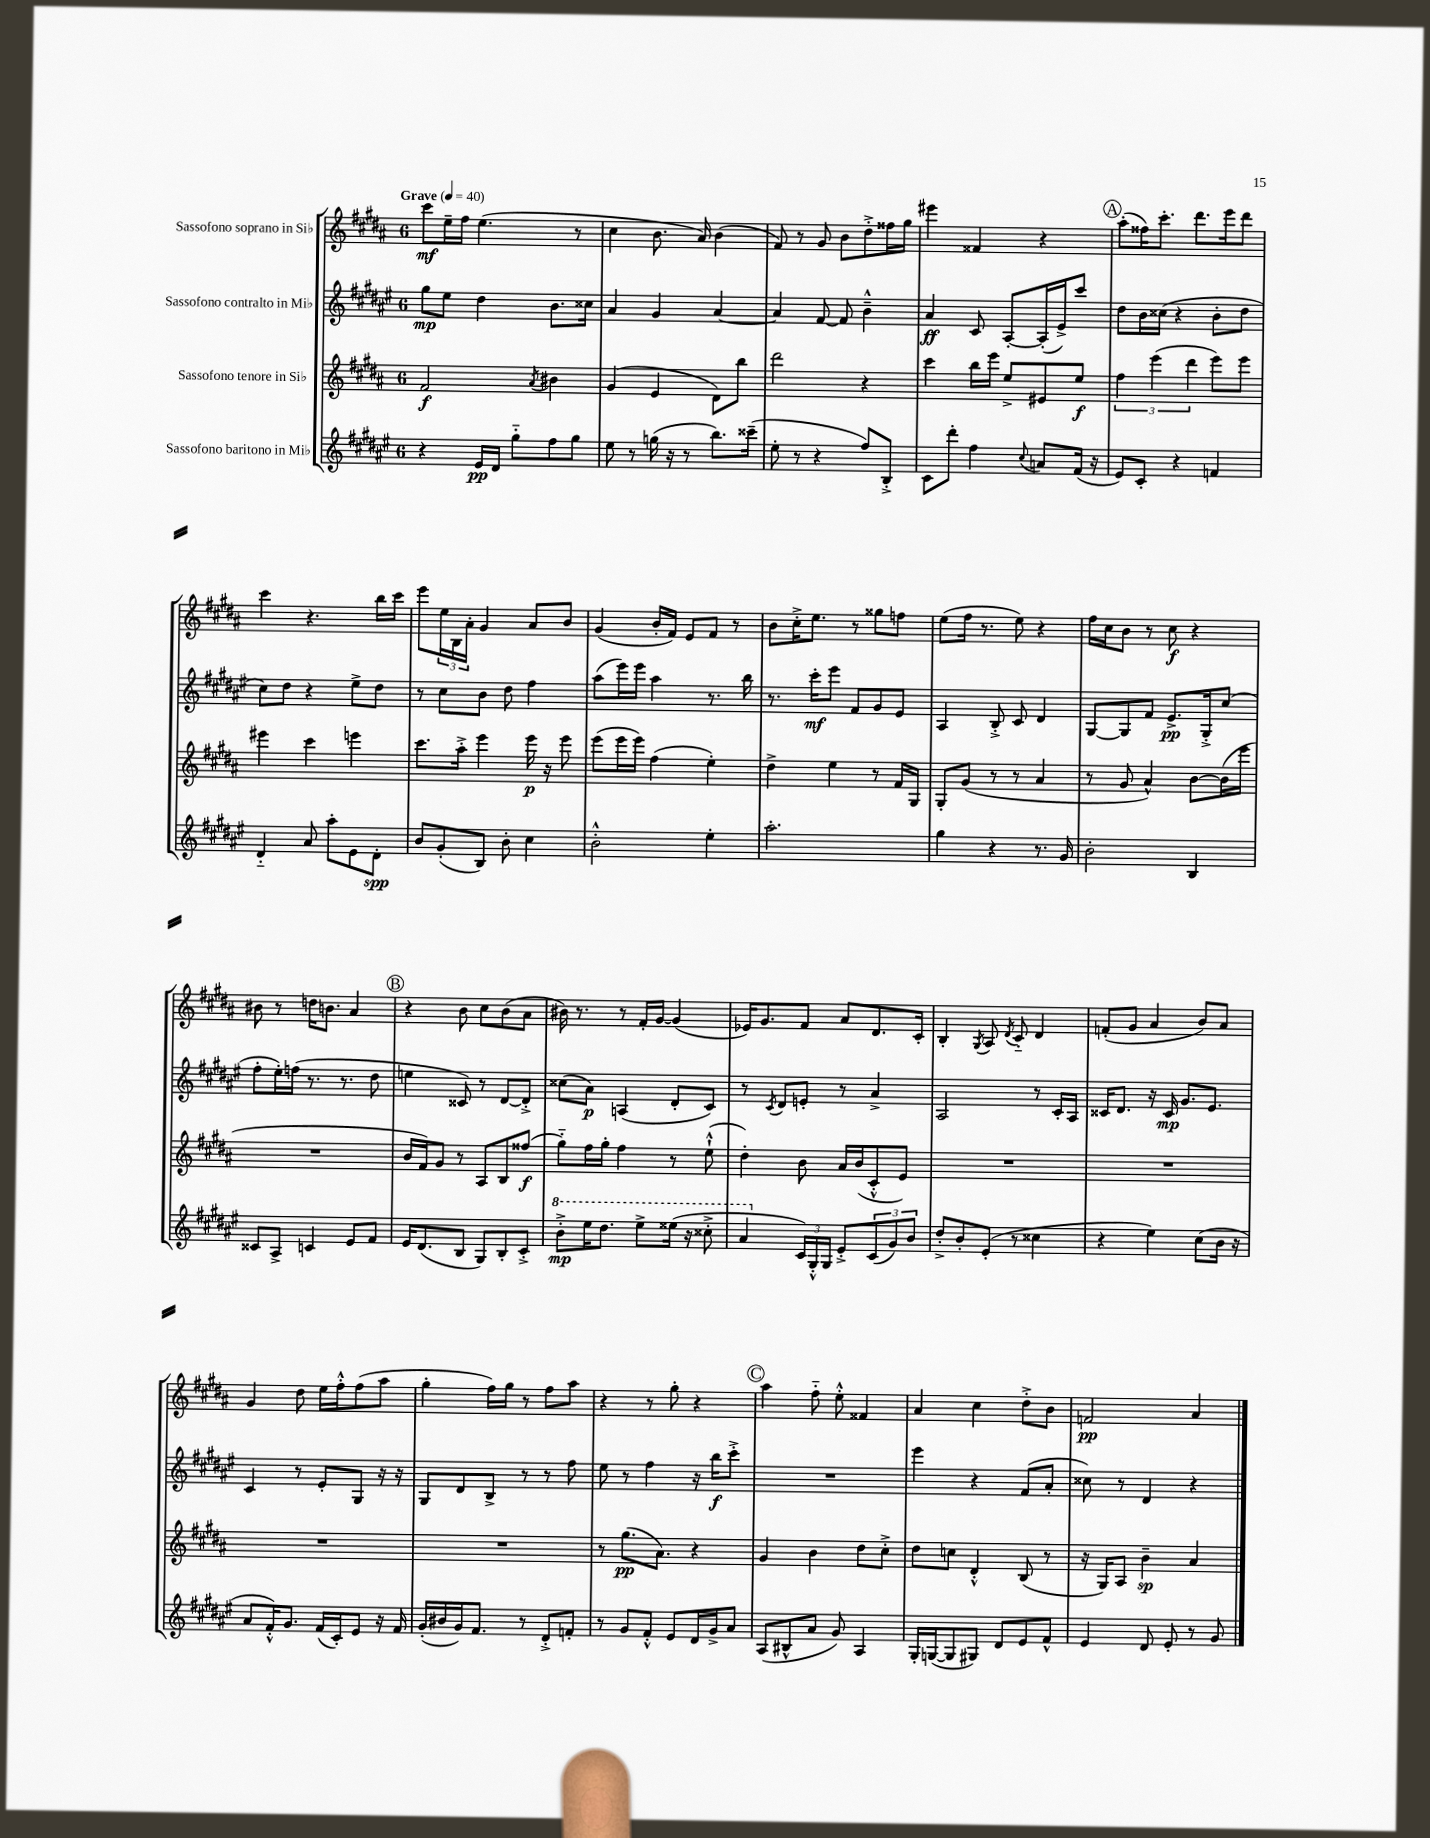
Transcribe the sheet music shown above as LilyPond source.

<<
\new StaffGroup <<
\new Staff = "s0" \with { instrumentName = "Sassofono soprano in Sib" } {
    \clef treble \key b \major \once \override Staff.TimeSignature.style = #'single-digit \time 6/8 \tempo "Grave" 4 = 40
    cis'''8\mf e''16-- fis''16 e''4.( r8 |
    cis''4 b'8. ais'16) b'4( |
    fis'8) r8 gis'8 b'8 dis''8-.-> fisis''16 gis''16 |
    eis'''4 fisis'4 r4 |
    \mark \markup { \circle "A" } ais''8-.( fisis''16) cis'''8.-. dis'''8. e'''16 dis'''8 |
    cis'''4 r4. b''16 cis'''16 |
    e'''8 \tuplet 3/2 { e''16 b16 ais'16-. } gis'4 ais'8 b'8 |
    gis'4( b'16-. fis'16) e'8 fis'8 r8 |
    b'8 cis''16-.-> e''8. r8 gisis''8 f''8 |
    e''8( fis''16 r8. e''8) r4 |
    fis''16 cis''16 b'8 r8 cis''8\f r4 |
    bis'8 r8 d''16 b'8. ais'4 |
    \mark \markup { \circle "B" } r4 b'8 cis''8 b'8( ais'8 |
    bis'16) r8. r8 fis'16-. gis'16~ gis'4( |
    ees'16) gis'8. fis'8 ais'8 dis'8. cis'16-. |
    b4-. \acciaccatura { gis8 } ais8 \acciaccatura { dis'8 } cis'8-_ dis'4 |
    f'8-.( gis'8 ais'4 b'8) ais'8 |
    gis'4 dis''8 e''16 fis''16-.-^ fis''8( ais''8 |
    gis''4-. fis''16) gis''16 r8 fis''8 ais''8 |
    r4 r8 gis''8-. r4 |
    \mark \markup { \circle "C" } ais''4 fis''8-_ e''8-.-^ fisis'4 |
    ais'4 cis''4 dis''8-.-> b'8 |
    f'2\pp ais'4 \bar "|." |
}
\new Staff = "s1" \with { instrumentName = "Sassofono contralto in Mib" } {
    \clef treble \key fis \major \once \override Staff.TimeSignature.style = #'single-digit \time 6/8
    gis''8\mp eis''8 dis''4 b'8. cisis''16 |
    ais'4 gis'4 ais'4~ |
    ais'4 fis'8~ fis'8 b'4---^ |
    ais'4\ff cis'8 ais8~-. ais16-.( eis'16->) cis'''8 |
    \mark \markup { \circle "A" } dis''8 b'16 cisis''16( r4 b'8-. dis''8 |
    cis''8) dis''8 r4 eis''8-> dis''8 |
    r8 cis''8 b'8 dis''8 fis''4 |
    ais''8( eis'''16) eis'''16 ais''4 r8. b''16 |
    r8. cis'''16-.\mf eis'''8 fis'8 gis'8 eis'8 |
    ais4 b8-.-> cis'8 dis'4 |
    gis8~ gis8 fis'8 eis'8.->\pp gis16-.-> cis''8( |
    fis''8-. eis''16-.) f''16( r8. r8. dis''8 |
    \mark \markup { \circle "B" } e''4 cisis'8) r8 dis'8~ dis'8-.-> |
    cisis''8( ais'8\p) a4( dis'8-. cis'8) |
    r8 \acciaccatura { cis'8 } dis'8 e'8-. r8 ais'4-> |
    ais2 r8 cis'16-. ais16 |
    cisis'16 dis'8. r16 cisis'16\mp gis'8. eis'8. |
    cis'4 r8 eis'8-. gis8 r16 r16 |
    gis8 dis'8 b8-> r8 r8 fis''8 |
    eis''8 r8 fis''4 r16 b''16\f cis'''8-.-> |
    \mark \markup { \circle "C" } R2. |
    eis'''4 r4 fis'8( ais'8-. |
    cisis''8) r8 dis'4 r4 \bar "|." |
}
\new Staff = "s2" \with { instrumentName = "Sassofono tenore in Sib" } {
    \clef treble \key b \major \once \override Staff.TimeSignature.style = #'single-digit \time 6/8
    fis'2\f \acciaccatura { ais'8 } bis'4 |
    gis'4( e'4 dis'8) b''8 |
    dis'''2 r4 |
    cis'''4 b''16 e'''16 e''8-> eis'8 e''8\f |
    \mark \markup { \circle "A" } \tuplet 3/2 { fis''4 e'''4( dis'''4 } e'''8) e'''8 |
    eis'''4 cis'''4 e'''4 |
    cis'''8. ais''16-.-> e'''4 e'''16\p r16 e'''8 |
    e'''8( e'''16 e'''16) fis''4( e''4-.) |
    dis''4-> e''4 r8 fis'16 gis16 |
    gis8-. gis'8( r8 r8 ais'4 |
    r8 gis'8 ais'4-^) b'8~ b'16( e'''16 |
    R2. |
    \mark \markup { \circle "B" } b'16 fis'16) gis'8 r8 ais8 b8 fisis''8\f( |
    gis''8-_) fis''16 gis''16-. fis''4 r8 e''8-!-^( |
    dis''4-.) b'8 ais'16 b'16( cis'8-.-^ e'8) |
    R2. |
    R2. |
    R2. |
    R2. |
    r8 gis''8.\pp( ais'8.) r4 |
    \mark \markup { \circle "C" } gis'4 b'4 dis''8 cis''8-.-> |
    dis''8 c''8 dis'4-.-^ b8( r8 |
    r16 gis16) ais8 b'4--\sp ais'4 \bar "|." |
}
\new Staff = "s3" \with { instrumentName = "Sassofono baritono in Mib" } {
    \clef treble \key fis \major \once \override Staff.TimeSignature.style = #'single-digit \time 6/8
    r4 eis'16\pp dis'16 gis''8-_ fis''8 gis''8 |
    eis''8 r8 g''16( r16 r8 b''8.) cisis'''16--( |
    eis''8-. r8 r4 fis''8) b8-.-> |
    cis'8 dis'''8-. fis''4 \appoggiatura { cis''8 } a'8 fis'16( r16 |
    \mark \markup { \circle "A" } eis'8) cis'8-. r4 f'4 |
    dis'4-_ ais'8 ais''8-. eis'8 dis'8-.\spp |
    b'8 gis'8-.( b8) b'8-. cis''4 |
    b'2-.-^ eis''4-. |
    ais''2.-. |
    gis''4 r4 r8. gis'16 |
    b'2-. b4 |
    cisis'8 ais8-> c'4 eis'8 fis'8 |
    \mark \markup { \circle "B" } eis'16 dis'8.( b8 gis8) b8-. cis'8-.-> |
    \ottava #1 b''8-.->\mp eis'''16 dis'''8. eis'''8-> eisis'''16( r16 cisis'''8-.-> |
    ais''4 \ottava #0 \tuplet 3/2 { cis'16) gis16-.-^ gis16 } eis'8-.-> \tuplet 3/2 { cis'8( gis'8) b'8 } |
    dis''8-.-> b'8-. eis'8-.( r8 cisis''4 |
    r4 eis''4) cis''8( b'16 r16 |
    ais'8 fis'16-.-^) gis'8. fis'16( cis'16-.) eis'8 r16 fis'16 |
    gis'16-.( bis'16 gis'16) fis'8. r8 dis'8-.-> f'8-. |
    r8 gis'8 fis'8-.-^ eis'8 dis'16 gis'16-> ais'8 |
    \mark \markup { \circle "C" } ais8( bis8-^ ais'8 gis'8) ais4 |
    gis16-. g16~( g8 gis8) dis'8 eis'8 fis'8-^ |
    eis'4 dis'8 eis'8-. r8 gis'8 \bar "|." |
}
>>
>>
\layout { \context { \Score \remove "Bar_number_engraver" } }
